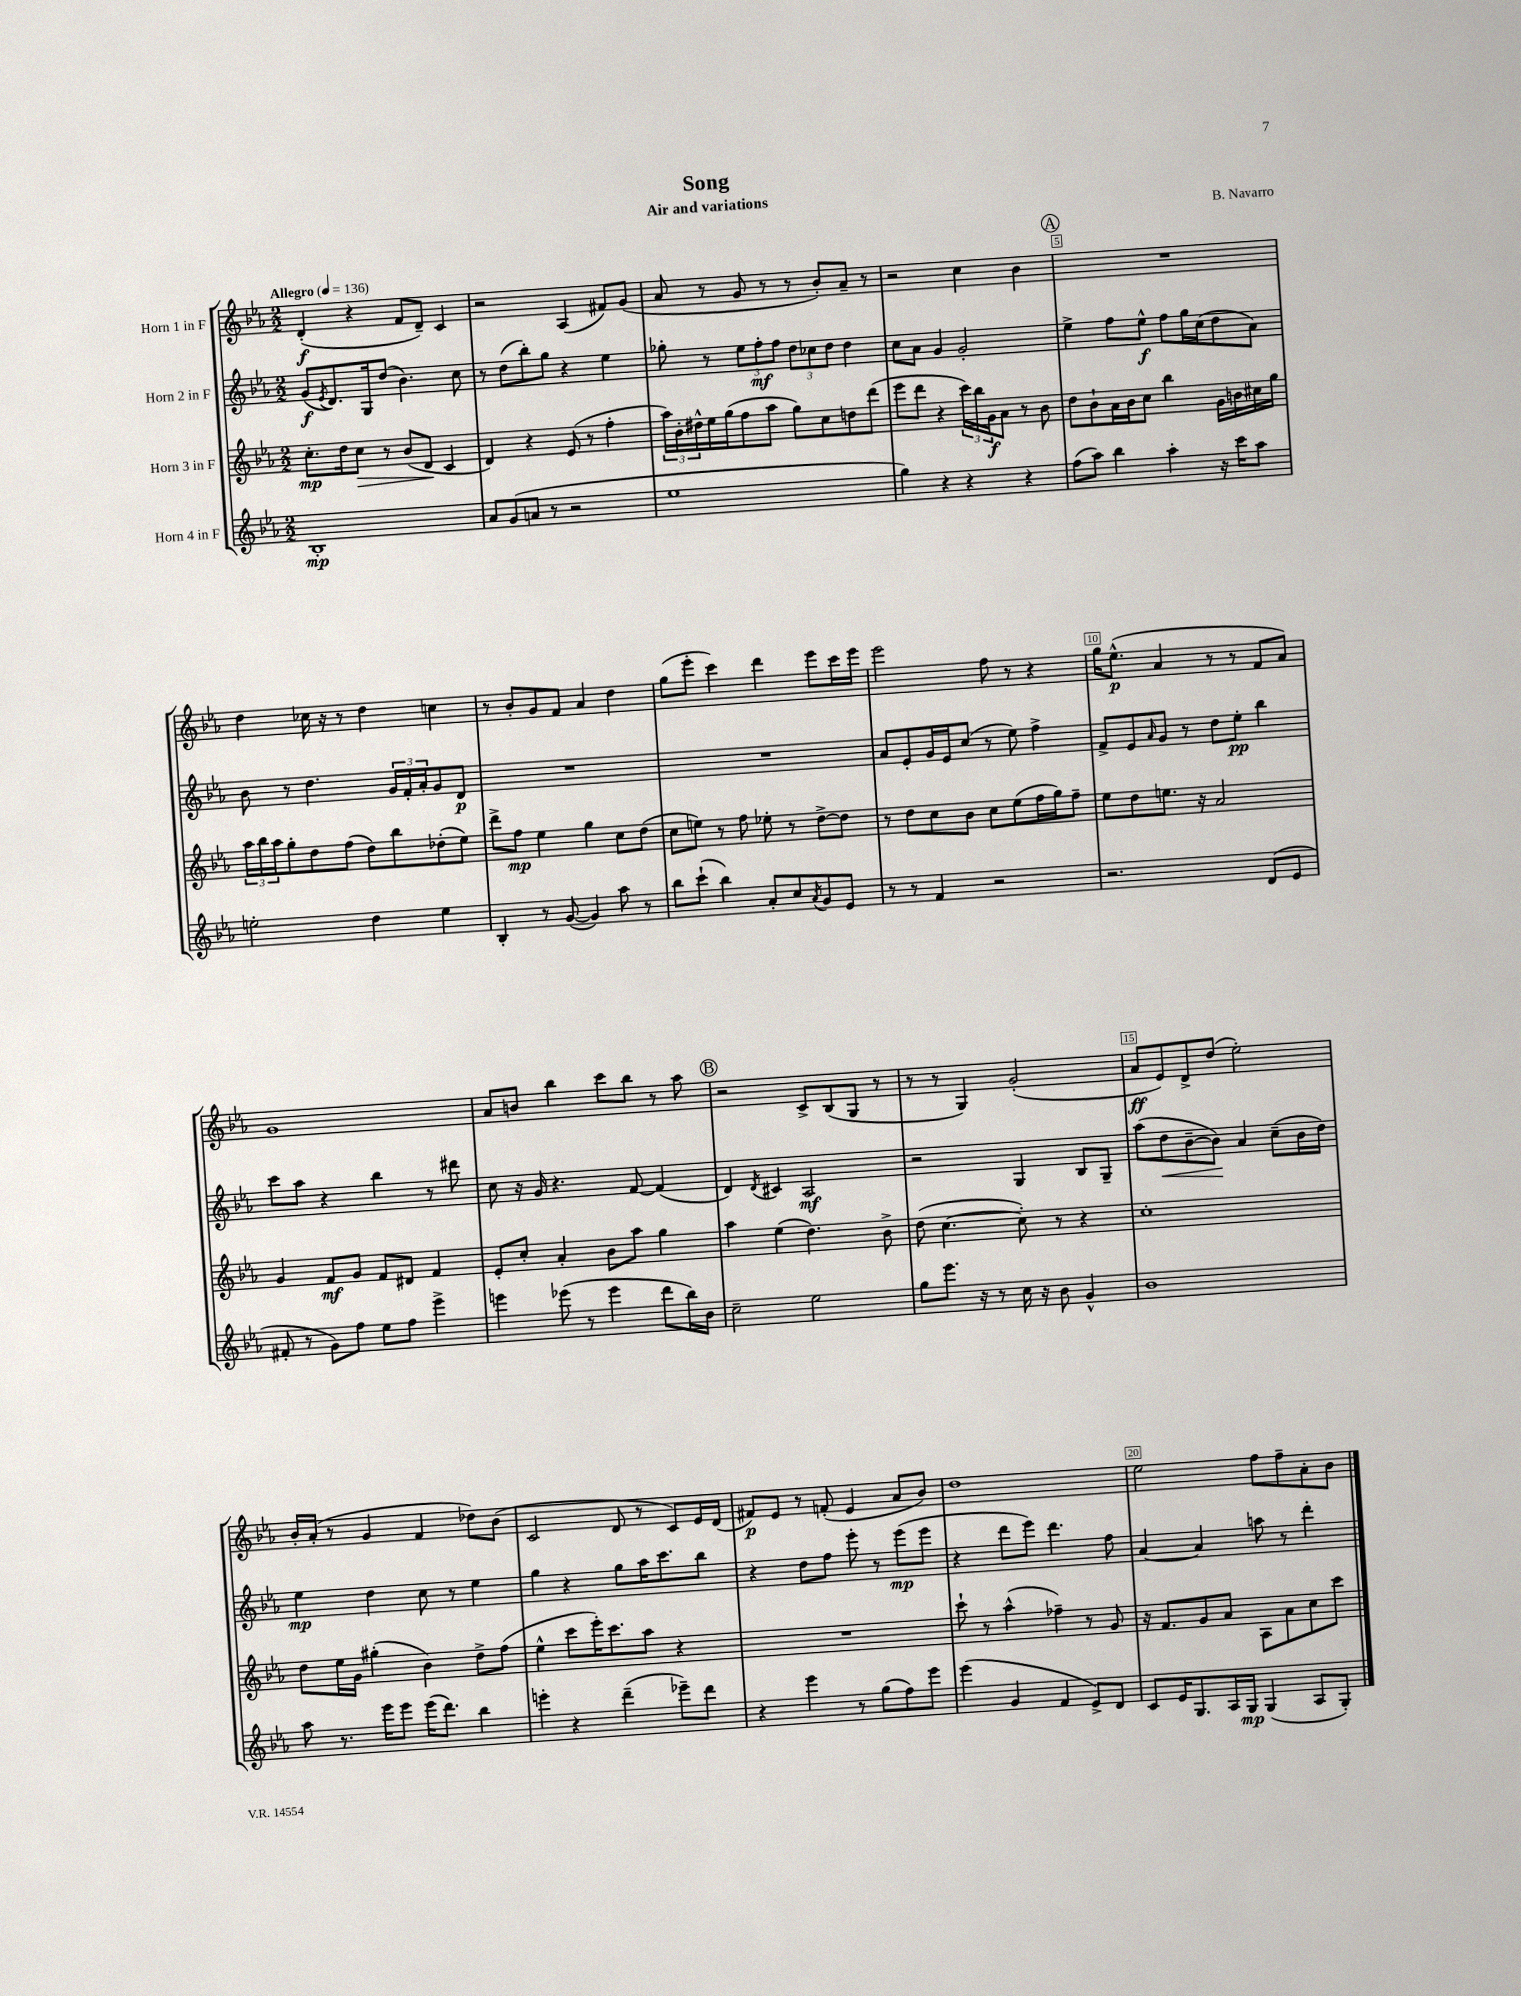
\header { title = "Song" composer = "B. Navarro" subtitle = "Air and variations" }
<<
\new StaffGroup <<
\new Staff = "s0" \with { instrumentName = "Horn 1 in F" } {
    \clef treble \key ees \major \numericTimeSignature \time 2/2 \tempo "Allegro" 4 = 136
    d'4-.\f( r4 f'8 d'8--) c'4 |
    r2 aes4( fis'8) g'8( |
    aes'8 r8 g'8 r8 r8 bes'8-.) aes'8-- r8 |
    r2 c''4 bes'4 |
    \mark \markup { \circle "A" } R1 |
    d''4 ces''16 r16 r8 d''4 c''4 |
    r8 bes'8-. g'8 f'8 aes'4 d''4 |
    g''8( ees'''8-. c'''4) d'''4 ees'''8 c'''16 ees'''16 |
    ees'''2 f''8 r8 r4 |
    g''16 ees''8.-^\p( aes'4 r8 r8 f'8 aes'8) |
    g'1 |
    aes'8 b'8 bes''4 c'''8 bes''8 r8 aes''8 |
    \mark \markup { \circle "B" } r2 c'8-> bes8( g8 r8 |
    r8 r8 g4) g'2-.( |
    aes'8\ff ees'8) d'8-> d''8( ees''2-.) |
    bes'16-. aes'16-.( r8 g'4 f'4 des''8) bes'8( |
    c'2 d'8 r8 c'8) ees'16 d'16( |
    fis'8\p) ees'8 r8 f'8-.( ees'4 aes'8 bes'8) |
    d''1 |
    ees''2 f''8 f''8-- aes'8-. bes'8 \bar "|." |
}
\new Staff = "s1" \with { instrumentName = "Horn 2 in F" } {
    \clef treble \key ees \major \numericTimeSignature \time 2/2
    g'8\f( \acciaccatura { ees'8 } d'8.) g16 d''8( bes'4.) c''8 |
    r8 d''8( bes''8-.) g''8 r4 ees''4 |
    ges''8-. r8 \tuplet 3/2 { ees''8 f''8-.\mf f''8 } \tuplet 3/2 { d''8 ces''8 d''8 } d''4 |
    c''8 aes'8 g'4 g'2-. |
    \mark \markup { \circle "A" } ees''4-> f''8 ees''8-^\f f''8 g''16 c''16( d''8 aes'8) |
    bes'8 r8 d''4. \tuplet 3/2 { g'16 f'16-. aes'16-. } g'8 d'8\p |
    R1 |
    R1 |
    aes'8 ees'8-. g'16 ees'16 c''8( r8 ees''8) f''4-> |
    f'8-> ees'8 \grace { aes'16 } g'8 r8 d''8 ees''8-.\pp bes''4 |
    c'''8 aes''8 r4 bes''4 r8 dis'''8 |
    c''8 r16 g'16 r4. f'8~ f'4( |
    \mark \markup { \circle "B" } d'4) \acciaccatura { d'8 } cis'4 aes2\mf |
    r2 g4 bes8 g8-- |
    aes''8( d''8\< bes'8~-- bes'8\!) aes'4 c''8--( bes'16 d''16) |
    ees''4\mp d''4 c''8 r8 ees''4 |
    g''4 r4 g''8 aes''16 c'''8. bes''8 |
    r4 d''8 f''8 ees'''8-. r8 ees'''8\mp( ees'''8 |
    r4 d'''8 ees'''8) d'''4. f''8 |
    aes'4~ aes'4 a''8 r8 d'''4-. \bar "|." |
}
\new Staff = "s2" \with { instrumentName = "Horn 3 in F" } {
    \clef treble \key ees \major \numericTimeSignature \time 2/2
    c''8.-.\mp d''16 c''8\> r8 bes'8( d'8\! c'4 |
    d'4) r4 ees'8( r8 f''4-. |
    \tuplet 3/2 { aes''16) bes'16-. dis''16-^ } ees''16 g''16( f''8 aes''8 g''8) c''8 d''8 d'''8( |
    ees'''8 d'''8 r4 \tuplet 3/2 { c'''16) bes''16 g'16\f } aes'8 r8 bes'8 |
    \mark \markup { \circle "A" } d''8 bes'8-! aes'16 bes'16 c''8 bes''4 g'16 b'16 cis''16 g''16 |
    \tuplet 3/2 { aes''16 bes''16 aes''16 } g''8-. d''8 f''8( d''8) bes''8 des''8-.( ees''8) |
    d'''8-> f''8\mp ees''4 g''4 c''8 d''8( |
    c''8 e''8) r8 f''8 ees''8-. r8 d''8~-> d''8 |
    r8 d''8 c''8 bes'8 c''8 ees''8( f''16 g''16) f''8-- |
    ees''8 d''8 e''8. r16 aes'2 |
    g'4 f'8\mf g'8 f'8 dis'8 f'4 |
    ees'8-. c''8-. aes'4-. bes'8 aes''8 g''4 |
    \mark \markup { \circle "B" } aes''4 ees''4( d''4.) bes'8-> |
    d''8( c''4.~ c''8-.) r8 r4 |
    c''1-. |
    d''8 ees''16 g'16 gis''4-.( bes'4) d''8-> f''8( |
    ees''4-^ c'''8 ees'''16-.) c'''8. aes''8 r4 |
    R1 |
    c'''8-! r8 aes''4-^( fes''4--) r8 g'8 |
    r16 f'8. g'8 aes'8 aes8 aes'8 c''8 c'''8 \bar "|." |
}
\new Staff = "s3" \with { instrumentName = "Horn 4 in F" } {
    \clef treble \key ees \major \numericTimeSignature \time 2/2
    bes1-.\mp |
    aes'8 g'8( a'8 r8 r2 |
    ees''1 |
    g''4) r4 r4 r4 |
    \mark \markup { \circle "A" } f''8( aes''8) bes''4 aes''4-. r16 c'''16 aes''8 |
    e''2-. d''4 e''4 |
    bes4-. r8 g'8~( g'4) aes''8 r8 |
    bes''8 c'''8-!( bes''4) aes'8-. c''8 \acciaccatura { aes'8 } g'8 ees'8 |
    r8 r8 f'4 r2 |
    r2. d'8( ees'8 |
    fis'8-. r8 g'8) f''8 ees''8 f''8 ees'''4-> |
    e'''4 ees'''8( r8 ees'''4 d'''8 bes''16) bes'16 |
    \mark \markup { \circle "B" } c''2-- ees''2 |
    g''8 ees'''8. r16 r8 c''16 r16 bes'8 g'4-^ |
    bes'1 |
    aes''8 r8. ees'''16 ees'''8 ees'''16( d'''8.) bes''4 |
    e'''4-. r4 d'''4--( ees'''8--) d'''8 |
    r4 ees'''4 r8 g''8( f''8) ees'''8 |
    ees'''4( g'4 f'4 ees'8->) d'8 |
    c'8 ees'16 g8. aes16 g16\mp g4( aes8 g8-.) \bar "|." |
}
>>
>>
\layout { \context { \Score \override BarNumber.break-visibility = ##(#f #t #t) barNumberVisibility = #(every-nth-bar-number-visible 5) \override BarNumber.stencil = #(make-stencil-boxer 0.1 0.3 ly:text-interface::print) } }
